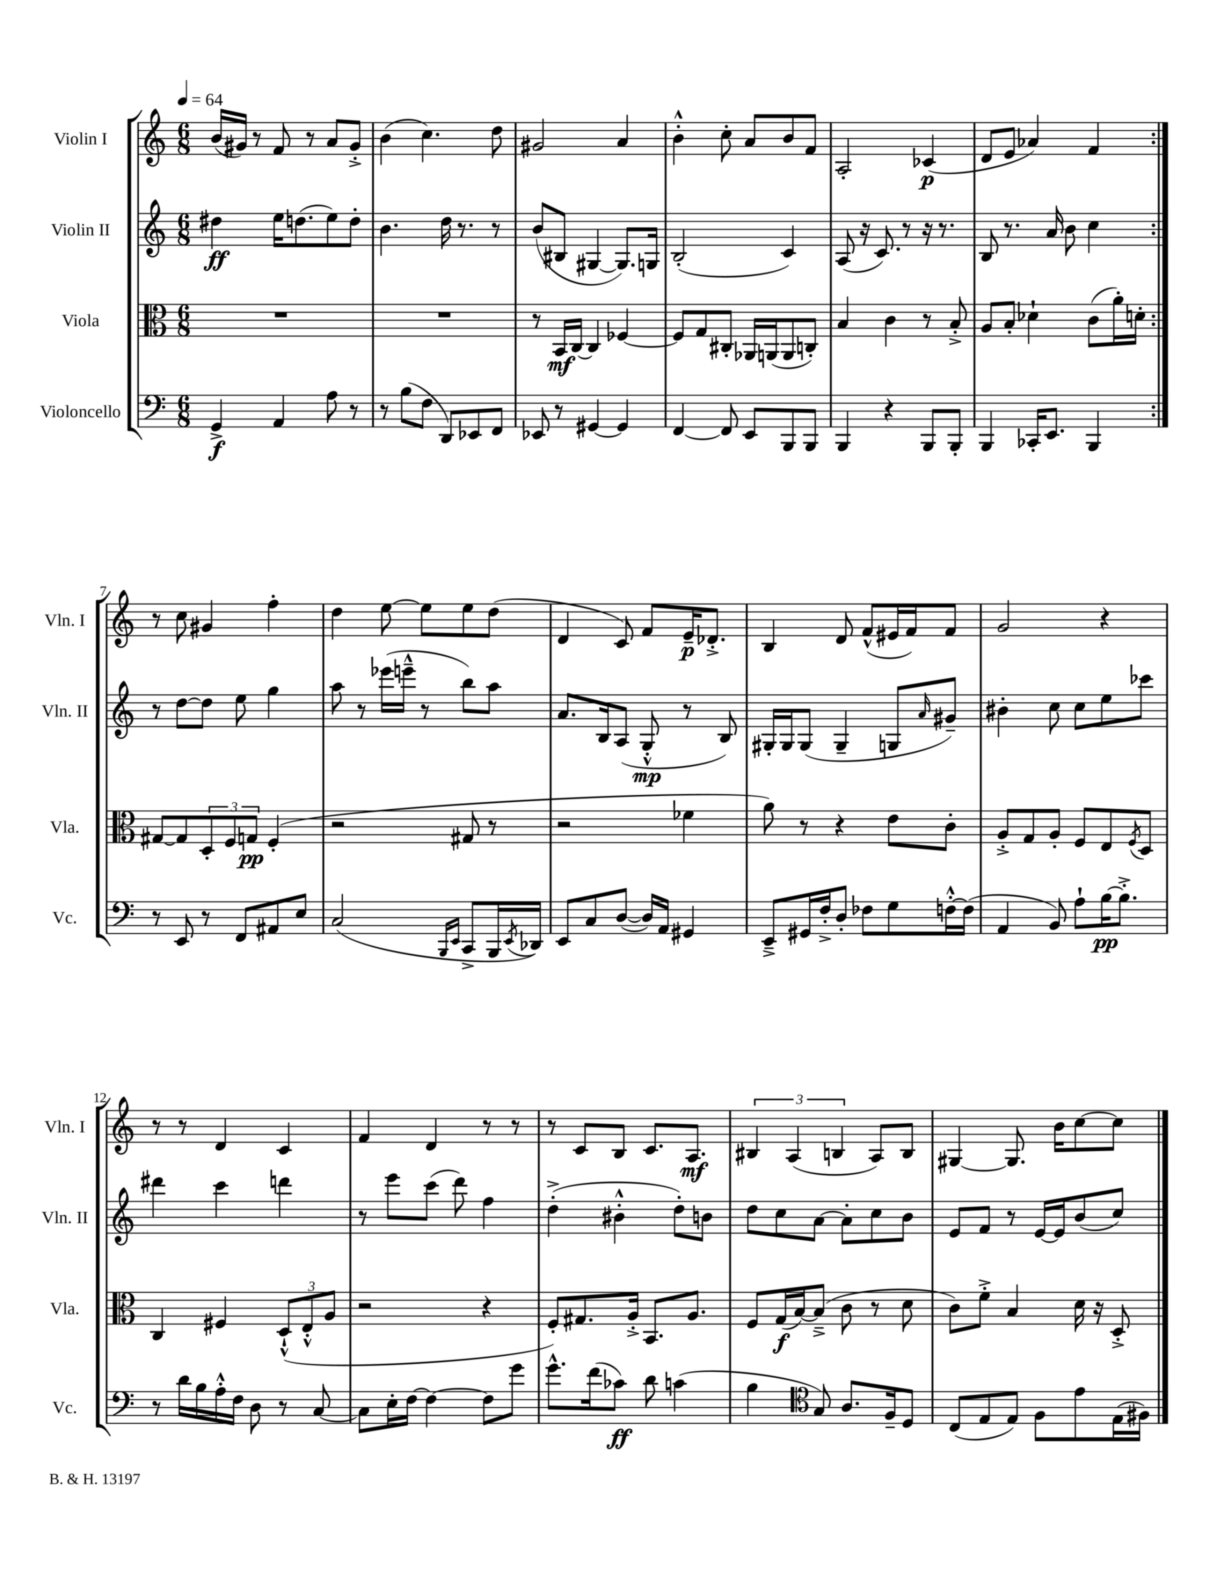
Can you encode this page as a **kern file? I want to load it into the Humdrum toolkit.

**kern	**dynam	**kern	**dynam	**kern	**dynam	**kern	**dynam
*part4	*part4	*part3	*part3	*part2	*part2	*part1	*part1
*staff4	*staff4	*staff3	*staff3	*staff2	*staff2	*staff1	*staff1
*I"Violoncello	*	*I"Viola	*	*I"Violin II	*	*I"Violin I	*
*I'Vc.	*	*I'Vla.	*	*I'Vln. II	*	*I'Vln. I	*
*clefF4	*	*clefC3	*	*clefG2	*	*clefG2	*
*k[]	*	*k[]	*	*k[]	*	*k[]	*
*M6/8	*	*M6/8	*	*M6/8	*	*M6/8	*
*MM64	*	*MM64	*	*MM64	*	*MM64	*
=1	=1	=1	=1	=1	=1	=1	=1
4GG^/	f	2.r	.	4dd#X\	ff	(16b/LL	.
.	.	.	.	.	.	16g#X/JJ)	.
.	.	.	.	.	.	8r	.
4AA/	.	.	.	16ee\KL	.	8f/	.
.	.	.	.	(8.ddn\	.	.	.
.	.	.	.	.	.	8r	.
8A\	.	.	.	8ee\)	.	8a/L	.
8r	.	.	.	8dd'\J	.	8g#'^/J	.
=2	=2	=2	=2	=2	=2	=2	=2
8r	.	2.r	.	4.b\	.	(4b\	.
(8B\L	.	.	.	.	.	.	.
8F\J	.	.	.	.	.	4.cc\)	.
8DD/L)	.	.	.	16dd\	.	.	.
.	.	.	.	8.r	.	.	.
8EE-X/	.	.	.	.	.	.	.
8FF/J	.	.	.	8r	.	8dd\	.
=3	=3	=3	=3	=3	=3	=3	=3
8EE-X/	.	8r	.	(8b/L	.	2g#X/	.
8r	.	16BB/LL	mf	8B#X/J	.	.	.
.	.	[16C/JJ	.	.	.	.	.
[4GG#X/	.	4C/]	.	[4G#X/	.	.	.
4GG#/]	.	[4F-X/	.	8.G#/L])	.	4a/	.
.	.	.	.	16Gn/Jk	.	.	.
=4	=4	=4	=4	=4	=4	=4	=4
[4FF/	.	8F-/L]	.	(2B'/	.	4b'^^\	.
.	.	8G/	.	.	.	.	.
8FF/]	.	8C#X'/J	.	.	.	8cc'\	.
8EE/L	.	16AA-X/LL	.	.	.	8a/L	.
.	.	(16AAn/J	.	.	.	.	.
8BBB/	.	8AA/	.	4c/)	.	8b/	.
8BBB/J	.	8Cn'/J)	.	.	.	8f/J	.
=5	=5	=5	=5	=5	=5	=5	=5
4BBB/	.	4B/	.	(8A/	.	2A'/	.
.	.	.	.	16r	.	.	.
.	.	.	.	8.c/)	.	.	.
4r	.	4c\	.	.	.	.	.
.	.	.	.	8r	.	.	.
8BBB/L	.	8r	.	16r	.	(4c-X/	p
.	.	.	.	8.r	.	.	.
8BBB'/J	.	8B'^/	.	.	.	.	.
=6	=6	=6	=6	=6	=6	=6	=6
4BBB/	.	8A/L	.	8B/	.	8d/L	.
.	.	8B'/J	.	8.r	.	8e/J	.
16CC-X'/KL	.	4d-X`\	.	.	.	4a-X/)	.
8.EE/J	.	.	.	16a/	.	.	.
.	.	.	.	8b\	.	.	.
4BBB/	.	(8c\L	.	4cc\	.	4f/	.
.	.	16a'\L)	.	.	.	.	.
.	.	16dn'\JJ	.	.	.	.	.
!!LO:LB:g=z
=7:|!	=7:|!	=7:|!	=7:|!	=7:|!	=7:|!	=7:|!	=7:|!
8r	.	[8G#X/L	.	8r	.	8r	.
8EE/	.	8G#/]	.	[8dd\L	.	8cc\	.
8r	.	12D'/	.	8dd\J]	.	4g#X/	.
.	.	12F/	.	.	.	.	.
8FF/L	.	.	.	8ee\	.	.	.
.	.	12Gn/J	pp	.	.	.	.
8AA#X/	.	(4F'/	.	4gg\	.	4ff'\	.
8E/J	.	.	.	.	.	.	.
=8	=8	=8	=8	=8	=8	=8	=8
(2C/	.	2r	.	8aa\	.	4dd\	.
.	.	.	.	8r	.	.	.
.	.	.	.	(16eee-X\LL	.	[8ee\	.
.	.	.	.	16eeen~^^\JJ	.	.	.
.	.	.	.	8r	.	8ee\L]	.
16qqBBB/LL	.	.	.	.	.	.	.
16qqEE/JJ	.	.	.	.	.	.	.
8CC^/L	.	8G#X/	.	8bb\L)	.	8ee\	.
16BBB/L	.	8r	.	8aa\J	.	(8dd\J	.
8qEE/	.	.	.	.	.	.	.
16DD-X/JJ)	.	.	.	.	.	.	.
=9	=9	=9	=9	=9	=9	=9	=9
8EE/L	.	2r	.	8.a/L	.	4d/	.
8C/	.	.	.	.	.	.	.
.	.	.	.	16B/k	.	.	.
([8D/J	.	.	.	(8A/J	.	8c/)	.
16D/LL])	.	.	.	8G'^^/	mp	8f/L	.
16AA/JJ	.	.	.	.	.	.	.
4GG#X/	.	4f-X\	.	8r	.	16e~/K	p
.	.	.	.	.	.	8.d-X'^/J	.
.	.	.	.	8B/)	.	.	.
=10	=10	=10	=10	=10	=10	=10	=10
8EE~^/L	.	8a\)	.	16G#X'/LL	.	4B/	.
.	.	.	.	16G#/J	.	.	.
16GG#X/L	.	8r	.	(8G#/J	.	.	.
16F'^/J	.	.	.	.	.	.	.
8D'/J	.	4r	.	4G#~/	.	8d/	.
8F-X\L	.	.	.	.	.	(8f^^/L	.
8G\	.	8e\L	.	8Gn/L	.	16e#X/L	.
.	.	.	.	.	.	16f/J)	.
.	.	.	.	16qqa/	.	.	.
[16Fn'^^\L	.	8c'\J	.	8g#X~/J)	.	8f/J	.
(16F\JJ]	.	.	.	.	.	.	.
=11	=11	=11	=11	=11	=11	=11	=11
4AA/	.	8A'^/L	.	4b#X'\	.	2g/	.
.	.	8G/	.	.	.	.	.
8BB/)	.	8A'/J	.	8cc\	.	.	.
8A`\L	.	8F/L	.	8cc\L	.	.	.
[16B\K	pp	8E/	.	8ee\	.	4r	.
8.B'^\J]	.	.	.	.	.	.	.
.	.	8qF/	.	.	.	.	.
.	.	8D/J	.	8ccc-X\J	.	.	.
!!LO:LB:g=z
=12	=12	=12	=12	=12	=12	=12	=12
8r	.	4C/	.	4ddd#X\	.	8r	.
16d\LL	.	.	.	.	.	8r	.
16B\	.	.	.	.	.	.	.
16A'^^\	.	4F#X/	.	4ccc\	.	4d/	.
16F\JJ	.	.	.	.	.	.	.
8D\	.	.	.	.	.	.	.
8r	.	(12D`^^/L	.	4dddn\	.	4c/	.
.	.	12E'^^/	.	.	.	.	.
[8C/	.	.	.	.	.	.	.
.	.	12A/J	.	.	.	.	.
=13	=13	=13	=13	=13	=13	=13	=13
8C\L]	.	2r	.	8r	.	4f/	.
16E'\L	.	.	.	8eee\L	.	.	.
[16F\JJ	.	.	.	.	.	.	.
4F\_	.	.	.	(8ccc\J	.	4d/	.
.	.	.	.	8ddd\)	.	.	.
8F\L]	.	4r	.	4ff\	.	8r	.
8g\J	.	.	.	.	.	8r	.
=14	=14	=14	=14	=14	=14	=14	=14
8.g^^\L	.	8F'/L)	.	(4dd'^\	.	8r	.
.	.	8.G#X/	.	.	.	8c/L	.
(16f\k	.	.	.	.	.	.	.
8c-X\J)	ff	.	.	4b#X'^^\	.	8B/J	.
.	.	16A'^/Jk	.	.	.	.	.
8d\	.	8.BB/L	.	.	.	8.c/L	.
(4cn\	.	.	.	8dd'\L)	.	.	.
.	.	8.A/J	.	.	.	8.A/J	mf
.	.	.	.	8bn\J	.	.	.
=15	=15	=15	=15	=15	=15	=15	=15
4B\	.	8F/L	.	8dd\L	.	6B#X/	.
.	.	(16G/L	f	8cc\	.	.	.
.	.	.	.	.	.	(6A/	.
.	.	[16B/J)	.	.	.	.	.
*clefC4	*	*	*	*	*	*	*
8G/)	.	(8B~^/J]	.	[8a\J	.	.	.
.	.	.	.	.	.	6Bn/	.
8.A/L	.	8c\	.	8a'\L]	.	.	.
.	.	8r	.	8cc\	.	8A/L)	.
16F~/k	.	.	.	.	.	.	.
8D/J	.	8d\	.	8b\J	.	8B/J	.
=16	=16	=16	=16	=16	=16	=16	=16
(8C/L	.	8c\L)	.	8e/L	.	[4G#X/	.
8E/	.	8f'^\J	.	8f/J	.	.	.
8E/J)	.	4B/	.	8r	.	8.G#/]	.
8F\L	.	.	.	[16e/LL	.	.	.
.	.	.	.	16e/J]	.	16b\KL	.
8e\	.	16d\	.	(8b/	.	[8cc\	.
.	.	16r	.	.	.	.	.
(16E\L	.	8D'^/	.	8cc/J)	.	8cc\J]	.
16F#X\JJ)	.	.	.	.	.	.	.
==	==	==	==	==	==	==	==
*-	*-	*-	*-	*-	*-	*-	*-
